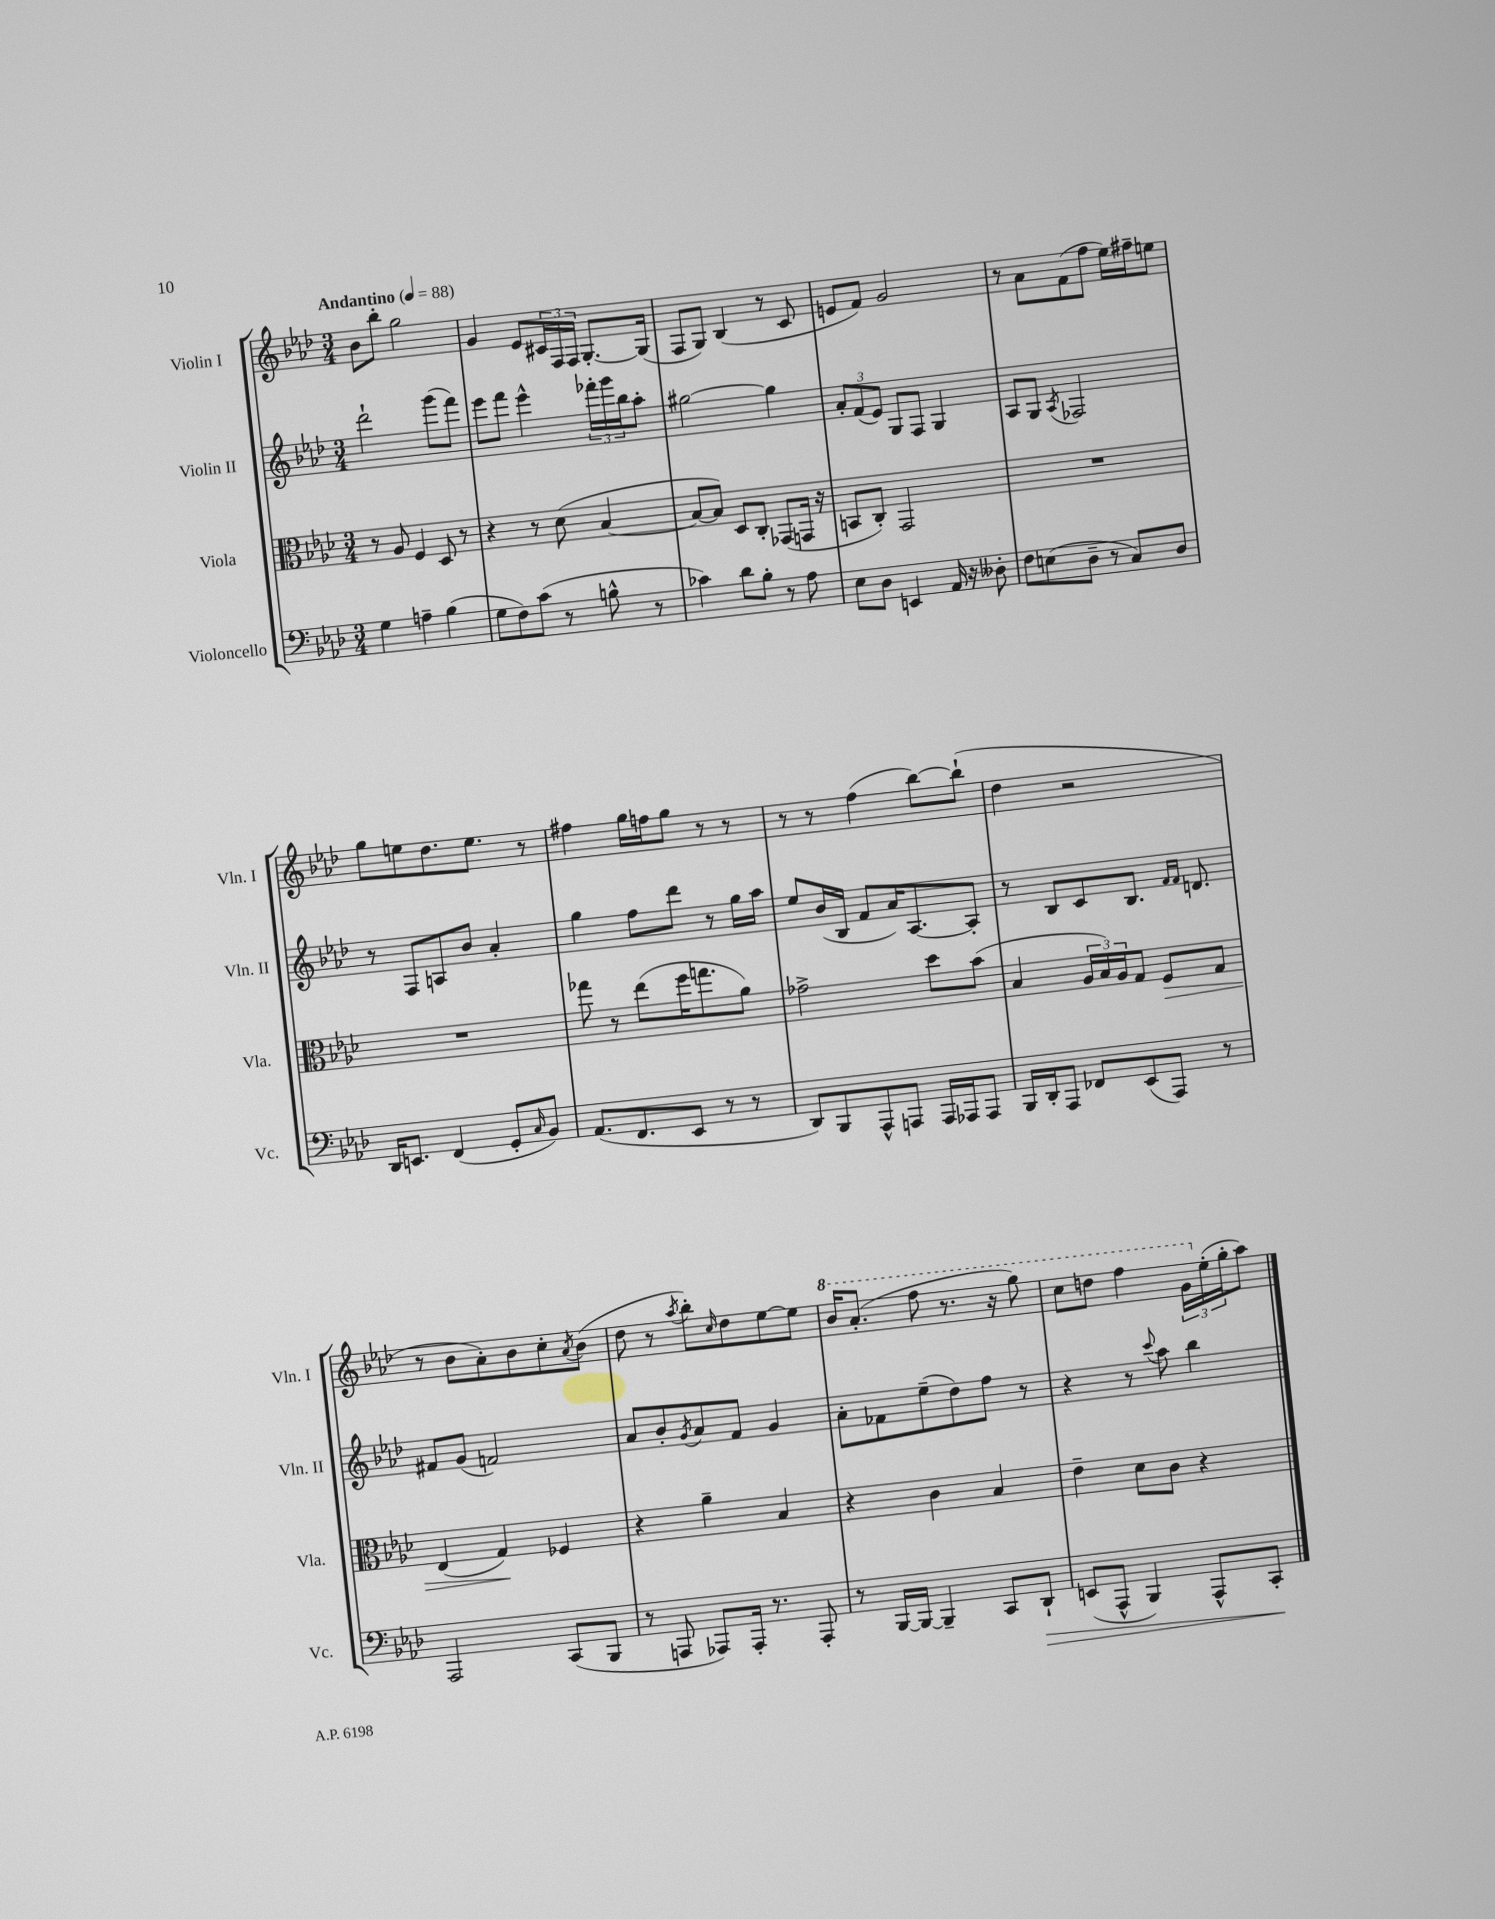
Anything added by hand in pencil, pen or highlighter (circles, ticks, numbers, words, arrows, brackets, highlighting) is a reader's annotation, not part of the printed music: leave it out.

**kern	**dynam	**kern	**dynam	**kern	**kern
*part4	*part4	*part3	*part3	*part2	*part1
*staff4	*staff4	*staff3	*staff3	*staff2	*staff1
*I"Violoncello	*	*I"Viola	*	*I"Violin II	*I"Violin I
*I'Vc.	*	*I'Vla.	*	*I'Vln. II	*I'Vln. I
*clefF4	*	*clefC3	*	*clefG2	*clefG2
*k[b-e-a-d-]	*	*k[b-e-a-d-]	*	*k[b-e-a-d-]	*k[b-e-a-d-]
*M3/4	*	*M3/4	*	*M3/4	*M3/4
*MM88	*	*MM88	*	*MM88	*MM88
=1	=1	=1	=1	=1	=1
!	!	!	!	!	!LO:TX:a:B:t=Andantino
4G\	.	8r	.	2ddd-`\	8b-\L
.	.	8A-/	.	.	8bb-'\J
4An~\	.	4F/	.	.	2gg\
(4B-\	.	8D-/	.	(8ggg\L	.
.	.	8r	.	8fff\J)	.
=2	=2	=2	=2	=2	=2
8G\L	.	4r	.	8eee-\L	4g/
8F\)	.	.	.	8fff\J	.
(8c\J	.	8r	.	4eee-^^\	8e-/L
8r	.	(8d-\	.	.	24c#X/L
.	.	.	.	.	24F/
.	.	.	.	.	24F/JJ
8Bn^^\	.	[4B-/	.	24fff-X'\LL	[8.G'/L
.	.	.	.	24ggg\	.
.	.	.	.	24bb-\J	.
8r	.	.	.	8aa-'\J	.
.	.	.	.	.	(16G/Jk]
=3	=3	=3	=3	=3	=3
4c-X\)	.	8B-/L_	.	[2gg#X\	8F/L
.	.	8B-/J])	.	.	8G/J)
8d-\L	.	8D-/L	.	.	(4B-/
8B-'\J	.	8C'/J	.	.	.
8r	.	(8GG-X/L	.	4gg#\]	8r
8A-\	.	16GGn/Jk	.	.	8c/
.	.	16r	.	.	.
=4	=4	=4	=4	=4	=4
8E-\L	.	8BBn/L	.	12a-'/L	8en/L
.	.	.	.	(12f/	.
8D-\J	.	8C'/J)	.	.	8f/J)
.	.	.	.	12e-/J)	.
4EEn/	.	2GG/	.	8G/L	2g/
.	.	.	.	8F/J	.
16AA-/	.	.	.	4G/	.
16r	.	.	.	.	.
8D--X'\	.	.	.	.	.
=5	=5	=5	=5	=5	=5
8F\L	.	2.r	.	8A-/L	8r
(8En\	.	.	.	8G/J	8a-\L
.	.	.	.	8qA-/	.
8D-~\J	.	.	.	2F-X/	(8f\
8r	.	.	.	.	8ff\J
8C/L)	.	.	.	.	16ee-\LL)
.	.	.	.	.	16ff#X~\J
8D-/J	.	.	.	.	8een\J
!!LO:LB:g=z
=6	=6	=6	=6	=6	=6
16DD-/KL	.	2.r	.	8r	8gg\L
8.EEn/J	.	.	.	.	.
.	.	.	.	8F/L	8een\
(4FF/	.	.	.	8An/	8.dd-\
.	.	.	.	8b-/J	.
.	.	.	.	.	8.ee\J
8GG'/L	.	.	.	4a-'/	.
16qqC/	.	.	.	.	.
8BB-/J)	.	.	.	.	8r
=7	=7	=7	=7	=7	=7
(8.AA-/L	.	8gg-X\	.	4gg\	4ff#X\
.	.	8r	.	.	.
8.FF/	.	.	.	.	.
.	.	(8ee-\L	.	8ff\L	16gg\LL
.	.	.	.	.	16ffn\J
8EE-/J	.	16ff\K	.	8ddd-\J	8gg\J
.	.	8.ggn\	.	.	.
8r	.	.	.	8r	8r
8r	.	8a-\J)	.	16gg\LL	8r
.	.	.	.	16aa-\JJ	.
=8	=8	=8	=8	=8	=8
8DD-/L)	.	2g-X^\	.	8ee-/L	8r
8BBB-/	.	.	.	(16b-/L	8r
.	.	.	.	16B-/JJ	.
8AAA-^^/	.	.	.	8f/L	(4ff\
8AAAn/J	.	.	.	16a-/K)	.
.	.	.	.	[8.A-/	.
16AAA/LL	.	8dd-\L	.	.	[8bb-\L)
16AAA-X/J	.	.	.	.	.
8AAA-/J	.	(8b-\J	.	8A-'/J]	(8bb-`\J]
=9	=9	=9	=9	=9	=9
16BBB-/LL	.	4B-/	.	8r	4dd-\
16DD-'/J	.	.	.	.	.
8AAA-/J	.	.	.	8B-/L	.
8FF-X/L	.	24A-/LL	.	8c/	2r
.	.	24B-/)	.	.	.
.	.	24A-/J	.	.	.
(8EE-/	.	8G/J	.	8.B-/J	.
!	!	!	!LO:HP:b	!	!
8AAA-/J)	.	8F/L	>	.	.
.	.	.	.	16qqf/LL	.
.	.	.	.	16qqf/JJ	.
.	.	.	.	8.dn/	.
8r	.	8G/J	.	.	.
!!LO:LB:g=z
=10	=10	=10	=10	=10	=10
2AAA-/	.	(4E-/	.	8f#X/L	8r
.	.	.	.	(8g/J	8b-\L
.	.	4G/)	.	2fn/)	8a-'\)
.	.	.	.	.	8b-\
(8CC/L	.	4F-X/	]	.	8cc'\
.	.	.	.	.	8qa-/
8BBB-/J	.	.	.	.	(8b-\J
=11	=11	=11	=11	=11	=11
8r	.	4r	.	8a-/L	8dd-\
8AAAn/	.	.	.	8b-'/	8r
.	.	.	.	8qg/	8qaa-/
8AAA-X/L)	.	4a-~\	.	8a-/	8bb-'\L)
.	.	.	.	.	16qqcc/
16AAA-'/Jk	.	.	.	8f/J	8dd-\
8.r	.	.	.	.	.
.	.	4B-/	.	4g/	[8ee-\
8AAA-'/	.	.	.	.	8ee-\J]
=12	=12	=12	=12	=12	=12
*	*	*	*	*	*8va
8r	.	4r	.	8a-'\L	16bb-/KL
.	.	.	.	.	(8.aa-'/J
[16BBB-/LL	.	.	.	8f-X\	.
16BBB-/JJ_	.	.	.	.	.
4BBB-~/]	.	4c\	.	(8ee-~\	8fff\
.	.	.	.	8dd-\)	8.r
8CC/L	.	4B-/	.	8ff\J	.
.	.	.	.	.	16r
!	!LO:HP:b	!	!	!	!
8DD-`/J	>	.	.	8r	8ggg\)
=13	=13	=13	=13	=13	=13
(8EEn/L	.	4e-~\	.	4r	8ccc\L
8AAA-^^/J	.	.	.	.	8dddn\J
4BBB-/)	.	8d-\L	.	8r	4fff\
.	.	.	.	8qqccc/	.
.	.	8c\J	.	8aa-\	.
8AAA-^^/L	.	4r	.	4bb-\	24gg\LL
*	*	*	*	*	*X8va
.	.	.	.	.	(24ee-'\
.	.	.	.	.	24gg'\J
8CC'/J	.	.	.	.	8aa-\J)
.	]	.	.	.	.
==	==	==	==	==	==
*-	*-	*-	*-	*-	*-
